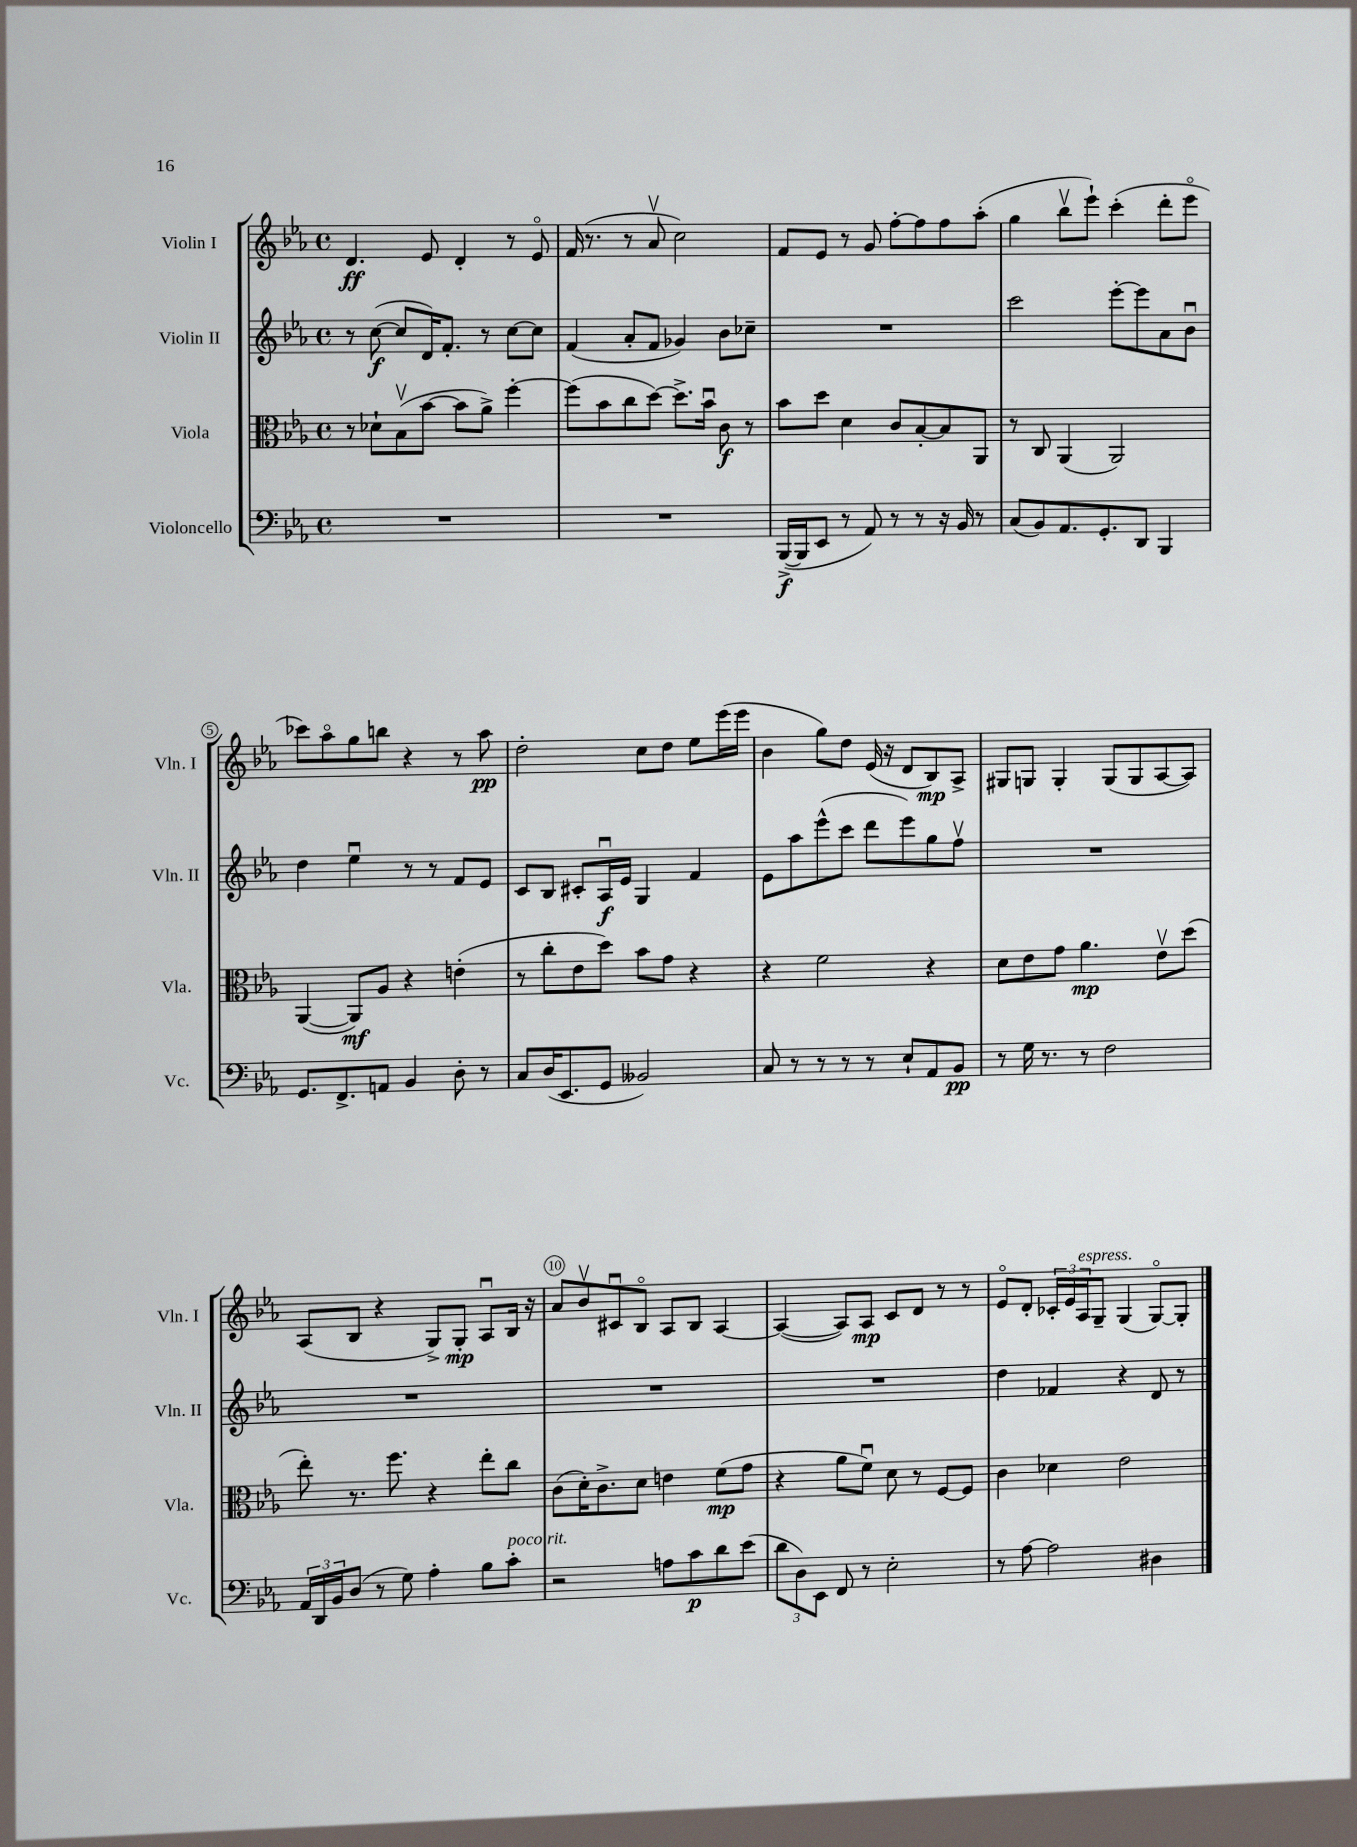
<<
\new StaffGroup <<
\new Staff = "s0" \with { instrumentName = "Violin I" shortInstrumentName = "Vln. I" } {
    \clef treble \key ees \major \defaultTimeSignature \time 4/4
    d'4.\ff ees'8 d'4-. r8 ees'8\flageolet |
    f'16( r8. r8 aes'8\upbow c''2) |
    f'8 ees'8 r8 g'8 f''8~-. f''8 f''8 aes''8-.( |
    g''4 bes''8\upbow ees'''8-!) c'''4-.( d'''8-. ees'''8\flageolet |
    ces'''8) aes''8\flageolet g''8 b''8 r4 r8 aes''8\pp |
    d''2-. c''8 d''8 ees''8 ees'''16( ees'''16 |
    bes'4 g''8) d''8 ees'16( r16 d'8 bes8\mp) aes8-> |
    gis8 g8 g4-. g8( g8 aes8~ aes8) |
    aes8( bes8 r4 g8->) g8-.\mp aes8\downbow bes16 r16 |
    aes'8 bes'8\upbow cis'8\downbow bes8\flageolet aes8 bes8 aes4~ |
    aes4~( aes8) aes8\mp c'8 d'8 r8 r8 |
    ees'8\flageolet d'8-. \tuplet 3/2 { ces'16-. ees'16 aes16^\markup { \italic "espress." } } g8-- g4( g8~\flageolet) g8-. \bar "|." |
}
\new Staff = "s1" \with { instrumentName = "Violin II" shortInstrumentName = "Vln. II" } {
    \clef treble \key ees \major \defaultTimeSignature \time 4/4
    r8 c''8~\f( c''8 d'16) f'8.-. r8 c''8~ c''8 |
    f'4( aes'8-. f'8 ges'4) bes'8 ces''8-- |
    R1 |
    c'''2 ees'''8~-. ees'''8 aes'8 bes'8\downbow |
    d''4 ees''4\downbow r8 r8 f'8 ees'8 |
    c'8 bes8 cis'8-. aes16\downbow\f ees'16 g4 f'4 |
    ees'8 aes''8 ees'''8-^( c'''8 d'''8 ees'''8) g''8 f''8\upbow |
    R1 |
    R1 |
    R1 |
    R1 |
    d''4 fes'4 r4 d'8 r8 \bar "|." |
}
\new Staff = "s2" \with { instrumentName = "Viola" shortInstrumentName = "Vla." } {
    \clef alto \key ees \major \defaultTimeSignature \time 4/4
    r8 des'8-! bes8\upbow( bes'8~ bes'8 aes'8->) f''4~-. |
    f''8( bes'8 c''8 d''8~) d''8.-> bes'16\downbow c'8\f r8 |
    bes'8 d''8 d'4 c'8 bes8~-. bes8 aes,8 |
    r8 c8 aes,4( aes,2) |
    aes,4~( aes,8\mf) aes8 r4 e'4-.( |
    r8 c''8-. ees'8 d''8) bes'8 g'8 r4 |
    r4 f'2 r4 |
    d'8 ees'8 g'8 aes'4.\mp ees'8\upbow d''8( |
    ees''8-.) r8. f''8. r4 ees''8-. c''8 |
    c'8( d'16-.) c'8.-> d'8 e'4 f'8\mp( g'8 |
    r4 aes'8 f'8\downbow) d'8 r8 f8~ f8 |
    c'4 des'4 ees'2 \bar "|." |
}
\new Staff = "s3" \with { instrumentName = "Violoncello" shortInstrumentName = "Vc." } {
    \clef bass \key ees \major \defaultTimeSignature \time 4/4
    R1 |
    R1 |
    bes,,16~->\f( bes,,16 ees,8 r8 aes,8) r8 r8 r16 bes,16 r8 |
    c8( bes,8) aes,8. g,8.-. d,8 bes,,4 |
    g,8. f,8.-> a,8 bes,4 d8-. r8 |
    c8 d16( ees,8. g,8 beses,2) |
    c8 r8 r8 r8 r8 ees8-! aes,8 bes,8\pp |
    r8 g16 r8. r8 f2 |
    \tuplet 3/2 { aes,16 d,16 bes,16 } d8( r8 g8) aes4-. bes8 c'8-.^\markup { \italic "poco rit." } |
    r2 a8 c'8\p d'8 ees'8( |
    \tuplet 3/2 { d'8 d8) ees,8 } f,8 r8 ees2-. |
    r8 aes8~ aes2 dis4 \bar "|." |
}
>>
>>
\layout { \context { \Score \override BarNumber.break-visibility = ##(#f #t #t) barNumberVisibility = #(every-nth-bar-number-visible 5) \override BarNumber.stencil = #(make-stencil-circler 0.1 0.3 ly:text-interface::print) } }
